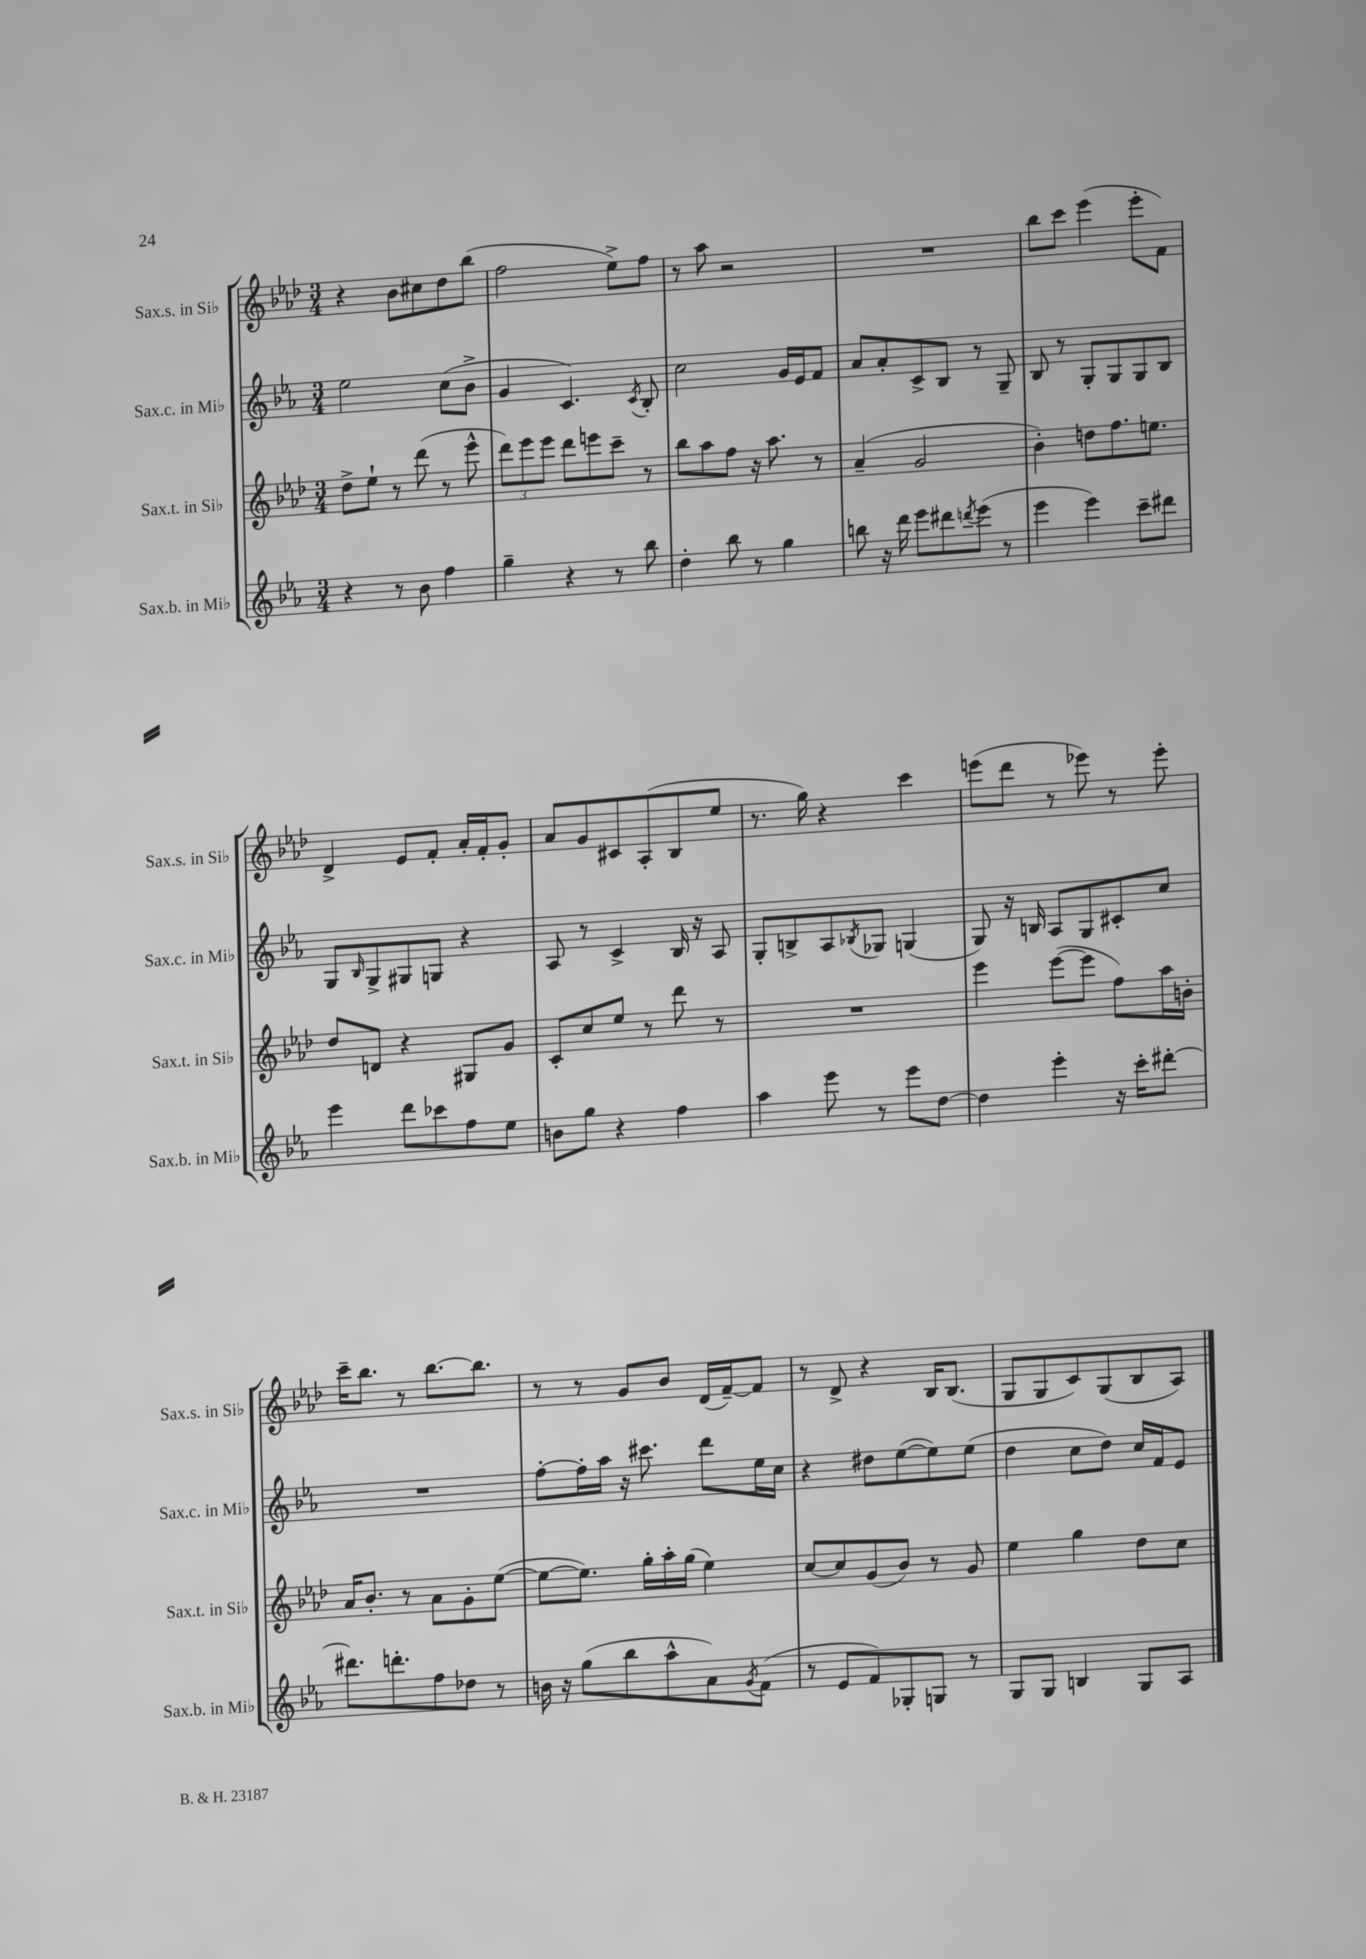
<<
\new StaffGroup <<
\new Staff = "s0" \with { instrumentName = "Sax.s. in Sib" shortInstrumentName = "Sax.s. in Sib" } {
    \clef treble \key aes \major \numericTimeSignature \time 3/4
    r4 bes'8 cis''8 des''8 bes''8( |
    f''2 ees''8->) f''8 |
    r8 aes''8 r2 |
    R2. |
    bes''8 c'''8 ees'''4( ees'''8-. f'8) |
    des'4-> ees'8 f'8-. aes'16-. f'16-. g'8-. |
    aes'8 g'8 cis'8 aes8-.( bes8 ees''8 |
    r8. g''16) r4 c'''4 |
    e'''8( des'''8 r8 ees'''8) r8 ees'''8-. |
    c'''16-- bes''8. r8 bes''8.~ bes''8. |
    r8 r8 g'8 bes'8 des'16( f'16~--) f'8 |
    r8 des'8-> r4 bes16 bes8.( |
    g8 g8 c'8) g8( bes8 aes8) \bar "|." |
}
\new Staff = "s1" \with { instrumentName = "Sax.c. in Mib" shortInstrumentName = "Sax.c. in Mib" } {
    \clef treble \key ees \major \numericTimeSignature \time 3/4
    ees''2 c''8( bes'8-> |
    g'4 c'4.) \acciaccatura { c'8 } bes8-. |
    c''2 g'16 ees'16 f'8 |
    aes'8 aes'8-. c'8-> bes8 r8 g8-- |
    bes8 r8 g8-. g8 g8 bes8 |
    g8 \grace { bes16 } g8-> gis8 g8 r4 |
    aes8 r8 c'4-> bes16 r16 aes8 |
    g8-. b8-> aes8 \acciaccatura { bes8 } ges8 g4( |
    g8) r16 b16 aes8 g8 cis'8-. c''8 |
    R2. |
    f''8~-. f''16-. aes''16 r16 cis'''8. d'''8 ees''16 c''16 |
    r4 dis''8 ees''8~( ees''8) ees''8( |
    d''4 c''8 d''8) c''16 f'16 ees'8 \bar "|." |
}
\new Staff = "s2" \with { instrumentName = "Sax.t. in Sib" shortInstrumentName = "Sax.t. in Sib" } {
    \clef treble \key aes \major \numericTimeSignature \time 3/4
    des''8-> ees''8-! r8 des'''8( r8 ees'''8-^ |
    \tuplet 3/2 { des'''8) ees'''8 ees'''8 } des'''8 e'''8 c'''8-- r8 |
    bes''8 aes''8 f''8 r16 aes''8. r8 |
    aes'4--( g'2 |
    bes'4-.) d''8 f''8. e''8. |
    des''8 d'8 r4 gis8 g'8 |
    c'8-. c''8 ees''8 r8 des'''8 r8 |
    R2. |
    ees'''4 ees'''8~( ees'''8 f''8) aes''16 b'16-. |
    aes'16 bes'8.-. r8 aes'8 g'8-. ees''8~( |
    ees''8~ ees''8.) g''16-. aes''16-. g''16( ees''4) |
    c''8~ c''8 g'8( bes'8) r8 g'8 |
    ees''4 g''4 des''8 c''8 \bar "|." |
}
\new Staff = "s3" \with { instrumentName = "Sax.b. in Mib" shortInstrumentName = "Sax.b. in Mib" } {
    \clef treble \key ees \major \numericTimeSignature \time 3/4
    r4 r8 bes'8 f''4 |
    g''4-- r4 r8 bes''8 |
    d''4-. bes''8 r8 g''4 |
    b''8 r16 d'''16 ees'''8 dis'''8 \acciaccatura { d'''8 } ees'''8( r8 |
    ees'''4 ees'''4) c'''8-- dis'''8 |
    ees'''4 d'''8 ces'''8 f''8 ees''8 |
    b'8 g''8 r4 f''4 |
    aes''4 ees'''8 r8 ees'''8 d''8~ |
    d''4 ees'''4-. r16 c'''16-. dis'''8~-. |
    dis'''8. d'''8.-. f''8 des''8 r8 |
    b'16 r16 g''8( bes''8 aes''8-^ aes'8) \acciaccatura { g'8 } f'8( |
    r8 ees'8 f'8) ges8-. g8 r8 |
    g8 g8 b4 g8 aes8 \bar "|." |
}
>>
>>
\layout { \context { \Score \remove "Bar_number_engraver" } }
